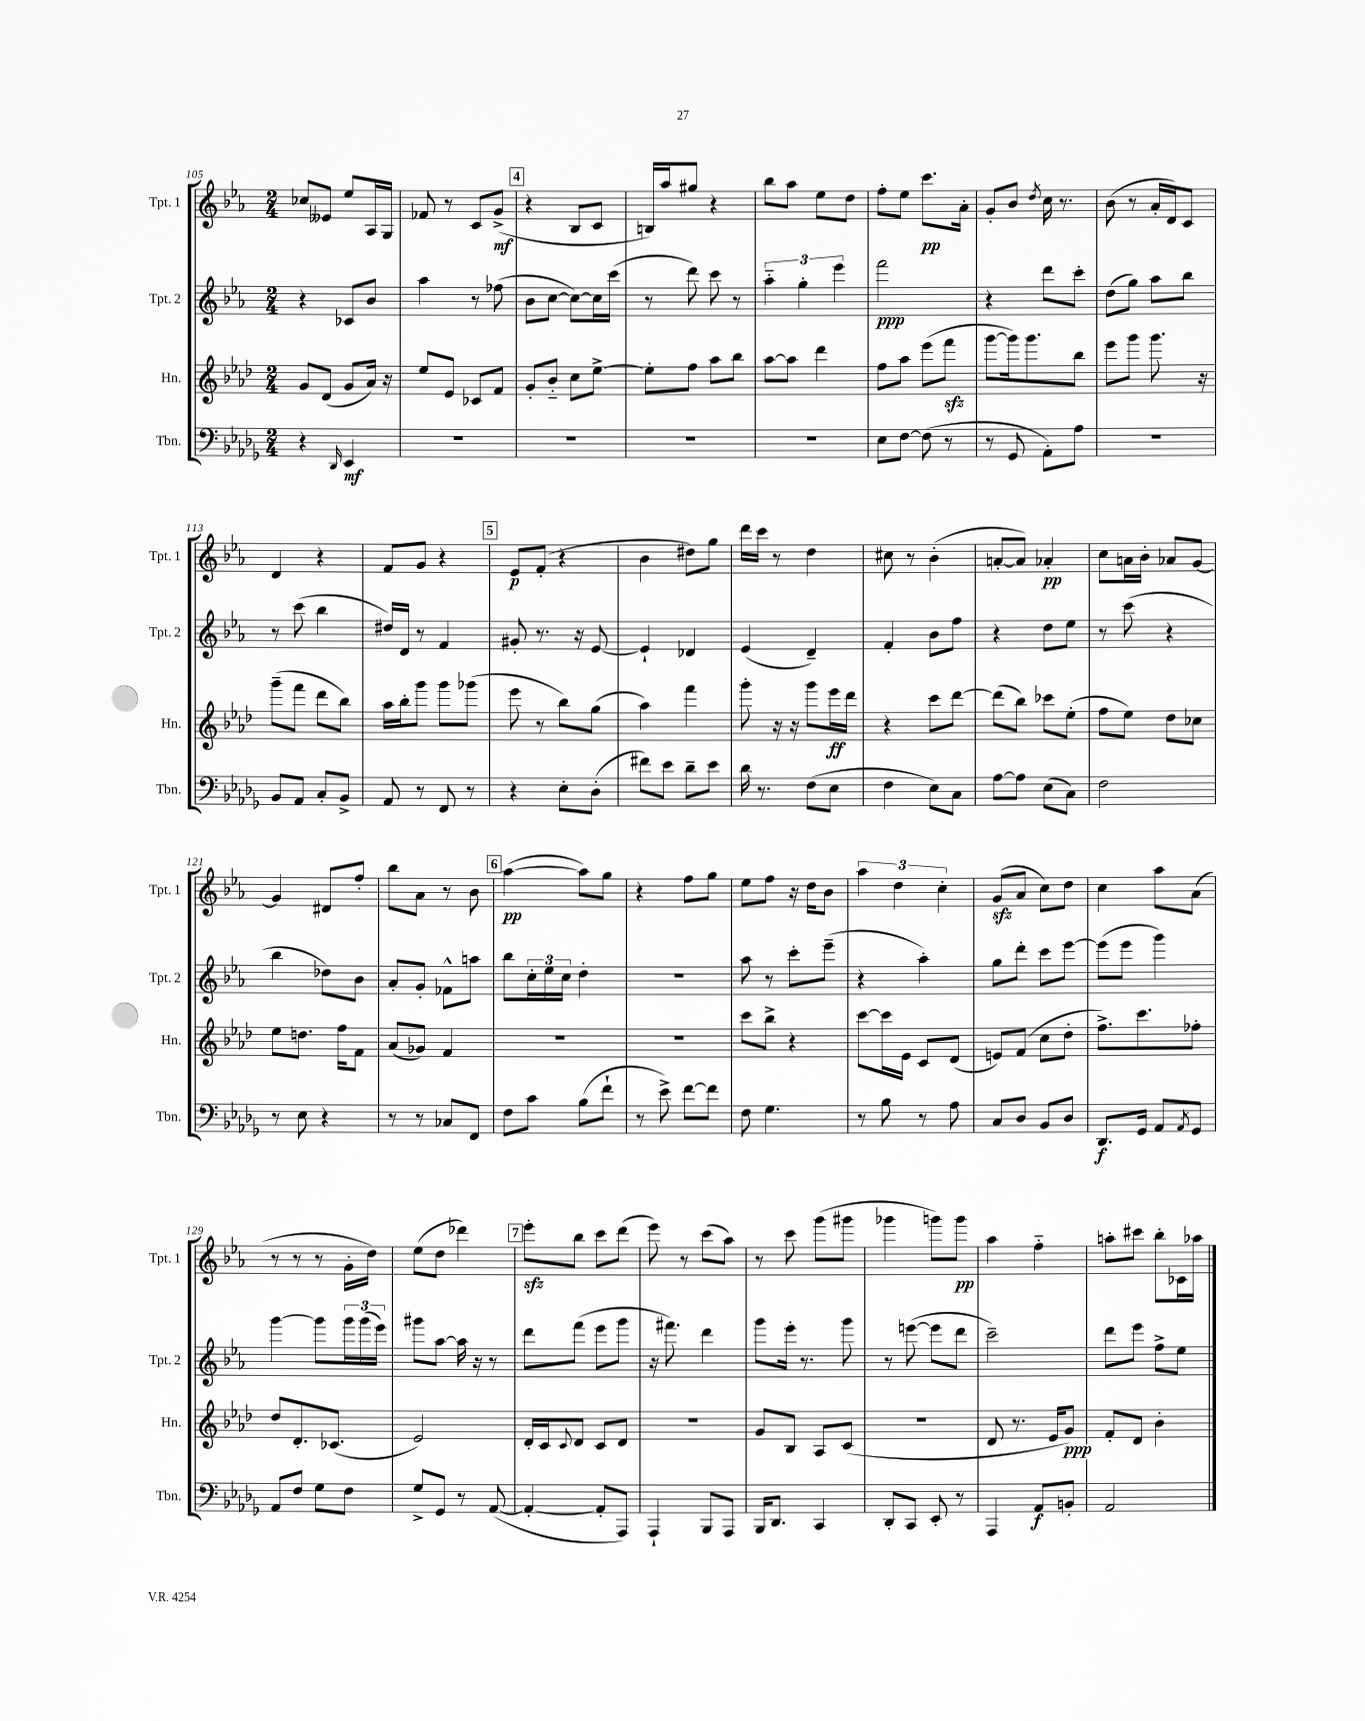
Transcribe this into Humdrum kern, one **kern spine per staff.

**kern	**kern	**kern	**kern
*staff4	*staff3	*staff2	*staff1
*clefF4	*clefG2	*clefG2	*clefG2
*k[b-e-a-d-g-]	*k[b-e-a-d-]	*k[b-e-a-]	*k[b-e-a-]
*M2/4	*M2/4	*M2/4	*M2/4
4r	8g	4r	8cc-
.	(8d-	.	8e--
16qqDD-	.	.	.
4EE-	8g	8c-	8ee-
.	16a-)	8b-	16A-
.	16r	.	16G
=	=	=	=
2r	8ee-	4aa-	8f-
.	8e-	.	8r
.	8c-	8r	8c
.	8f	(8ff-	(8g^
=	=	=	=
2r	8g'	8b-	4r
.	8b-'~	[8cc	.
.	8cc	8cc_)	8B-
.	[8ee-^	16cc]	8c
.	.	(16ccc	.
=	=	=	=
2r	8ee-']	8r	16B)
.	.	.	16aa-
.	8ff	8ddd)	8gg#
.	8aa-	8ccc	4r
.	8bb-	8r	.
=	=	=	=
2r	[8aa-	6aa-'~	8bb-
.	8aa-]	.	8aa-
.	.	6gg'	.
.	4ddd-	.	8ee-
.	.	6eee-	.
.	.	.	8dd
=	=	=	=
8E-	8ff	2fff	8ff'
[8F	8aa-	.	8ee-
(8F]	(8eee-	.	8.ccc
8r	8fff	.	.
.	.	.	16a-'
=	=	=	=
8r	[8ggg	4r	8g'
8GG-	16ggg])	.	8b-
.	8.ggg	.	.
.	.	.	8qdd
8AA-')	.	8ddd	16cc
.	.	.	8.r
8A-	8bb-	8ccc'	.
=	=	=	=
2r	8eee-	(8dd	(8b-
.	8ggg	8gg)	8r
.	8.ggg	8aa-	16a-'
.	.	.	16d)
.	.	8bb-	8c
.	16r	.	.
=	=	=	=
8BB-	(8ggg~	8r	4d
8AA-	8fff	(8ccc	.
8C'	8ddd-	4bb-	4r
8BB-^	8bb-)	.	.
=	=	=	=
8AA-	16aa-	16dd#)	8f
.	16bb-'	16d	.
8r	8ggg	8r	8g
8FF	8ggg	4f	4r
8r	(8ggg-	.	.
=	=	=	=
4r	8eee-	8g#'	8e-
.	8r	8.r	(8f'
8E-'	8bb-)	.	4r
.	.	16r	.
(8D-'	(8gg	[8e-	.
=	=	=	=
8f#)	4aa-)	4e-`]	4b-
8e-	.	.	.
8d-~	4fff	4d-	8dd#)
8e-	.	.	8gg
=	=	=	=
16d-	8ggg'	(4e-	16ddd
8.r	.	.	16ccc
.	16r	.	8r
.	16r	.	.
(8F	8ggg	4d~)	4dd
8E-	16eee-	.	.
.	16ddd-	.	.
=	=	=	=
4F	4r	4f'	8cc#
.	.	.	8r
8E-)	8ccc	8b-	(4b-'
8C	[8ddd-	8ff	.
=	=	=	=
[8A-	(8ddd-]	4r	[8a'
8A-]	8bb-)	.	8a])
(8E-	8ccc-	8dd	4a-'
8C)	(8ee-'	8ee-	.
=	=	=	=
2F	8ff	8r	8cc
.	8ee-)	(8ccc	16a
.	.	.	16b-'
.	8dd-	4r	8a-
.	8cc-	.	[8g
=	=	=	=
8r	8ee-	4bb-	4g]
8E-	8.dd	.	.
4r	.	8dd-)	8d#
.	16ff	.	.
.	8f	8b-	8ff'
=	=	=	=
8r	(8a-	8a-'	8bb-
8r	8g-)	8g'	8a-
8C-	4f	8f-^^	8r
8FF	.	8aa	8b-
=	=	=	=
8F	2r	8bb-	([4aa-
8c	.	24cc'	.
.	.	24ee-	.
.	.	24cc	.
(8B-	.	4dd'	8aa-])
8f`	.	.	8gg
=	=	=	=
8r	2r	2r	4r
8e-^)	.	.	.
[8f	.	.	8ff
8f]	.	.	8gg
=	=	=	=
8F	8ccc	8aa-	8ee-
4.G-	8bb-^	8r	8ff
.	4r	8ccc'	16r
.	.	.	16dd
.	.	(8eee-~	8b-
=	=	=	=
8r	[8ccc	4r	6aa-
8B-	16ccc]	.	.
.	.	.	6dd
.	16e-	.	.
8r	8c	4aa-')	.
.	.	.	6cc'
8A-	(8d-	.	.
=	=	=	=
8C	8e)	8gg	(8g
8D-	(8f	8ddd'	8a-
8BB-	8cc	8ccc	8cc)
8D-	8dd-'	[8eee-	8dd
=	=	=	=
8.DD-	8.ff^)	(8eee-]	4cc
.	.	8eee-	.
16GG-	8.ccc	.	.
8AA-	.	4ggg)	8aa-
8qAA-	.	.	.
8GG-	8ff-'	.	(8a-
=	=	=	=
8AA-	8dd-	[4ggg	8r
8F	8.d-'	.	8r
8G-	.	8ggg]	8r
.	(8.c-	.	.
8F	.	24ggg	16g'
.	.	(24ggg	.
.	.	.	16dd)
.	.	24eee-)	.
=	=	=	=
8G-^	2e-)	8ggg#	(8ee-
8GG-	.	[8aa-	8dd
8r	.	16aa-]	4ddd-)
.	.	16r	.
([8AA-	.	8r	.
=	=	=	=
4AA-'_	16d-'	8ddd	8eee-'
.	16c	.	.
.	8qqc	.	.
.	8d-	(8fff	8bb-
8AA-']	8c	8eee-	8ccc
8AAA-)	8d-	8ggg	(8ddd
=	=	=	=
4AAA-`	2r	16r	8eee-)
.	.	8.fff#)	.
.	.	.	8r
8BBB-	.	4ddd	(8ccc
8AAA-	.	.	8aa-)
=	=	=	=
16BBB-	8g	8ggg	8r
8.DD-	.	.	.
.	8B-	16eee-'	8ccc
.	.	8.r	.
4CC	8A-	.	(8ggg
.	(8c	8ggg	8ggg#
=	=	=	=
8DD-'	2r	8r	4ggg-
8CC	.	([8eee	.
8EE-'	.	8eee]	8ggg)
8r	.	8ddd	8ggg
=	=	=	=
4AAA-	8d-	2ccc~)	4aa-
.	8.r	.	.
8AA-	.	.	4ff'~
.	16e-	.	.
8BB'	8g)	.	.
=	=	=	=
2AA-	8f'	8ddd	8aa'
.	8d-	8eee-	8ccc#
.	4b-'	8ff^	8bb-'
.	.	8ee-	16c-
.	.	.	16aa-
==	==	==	==
*-	*-	*-	*-
